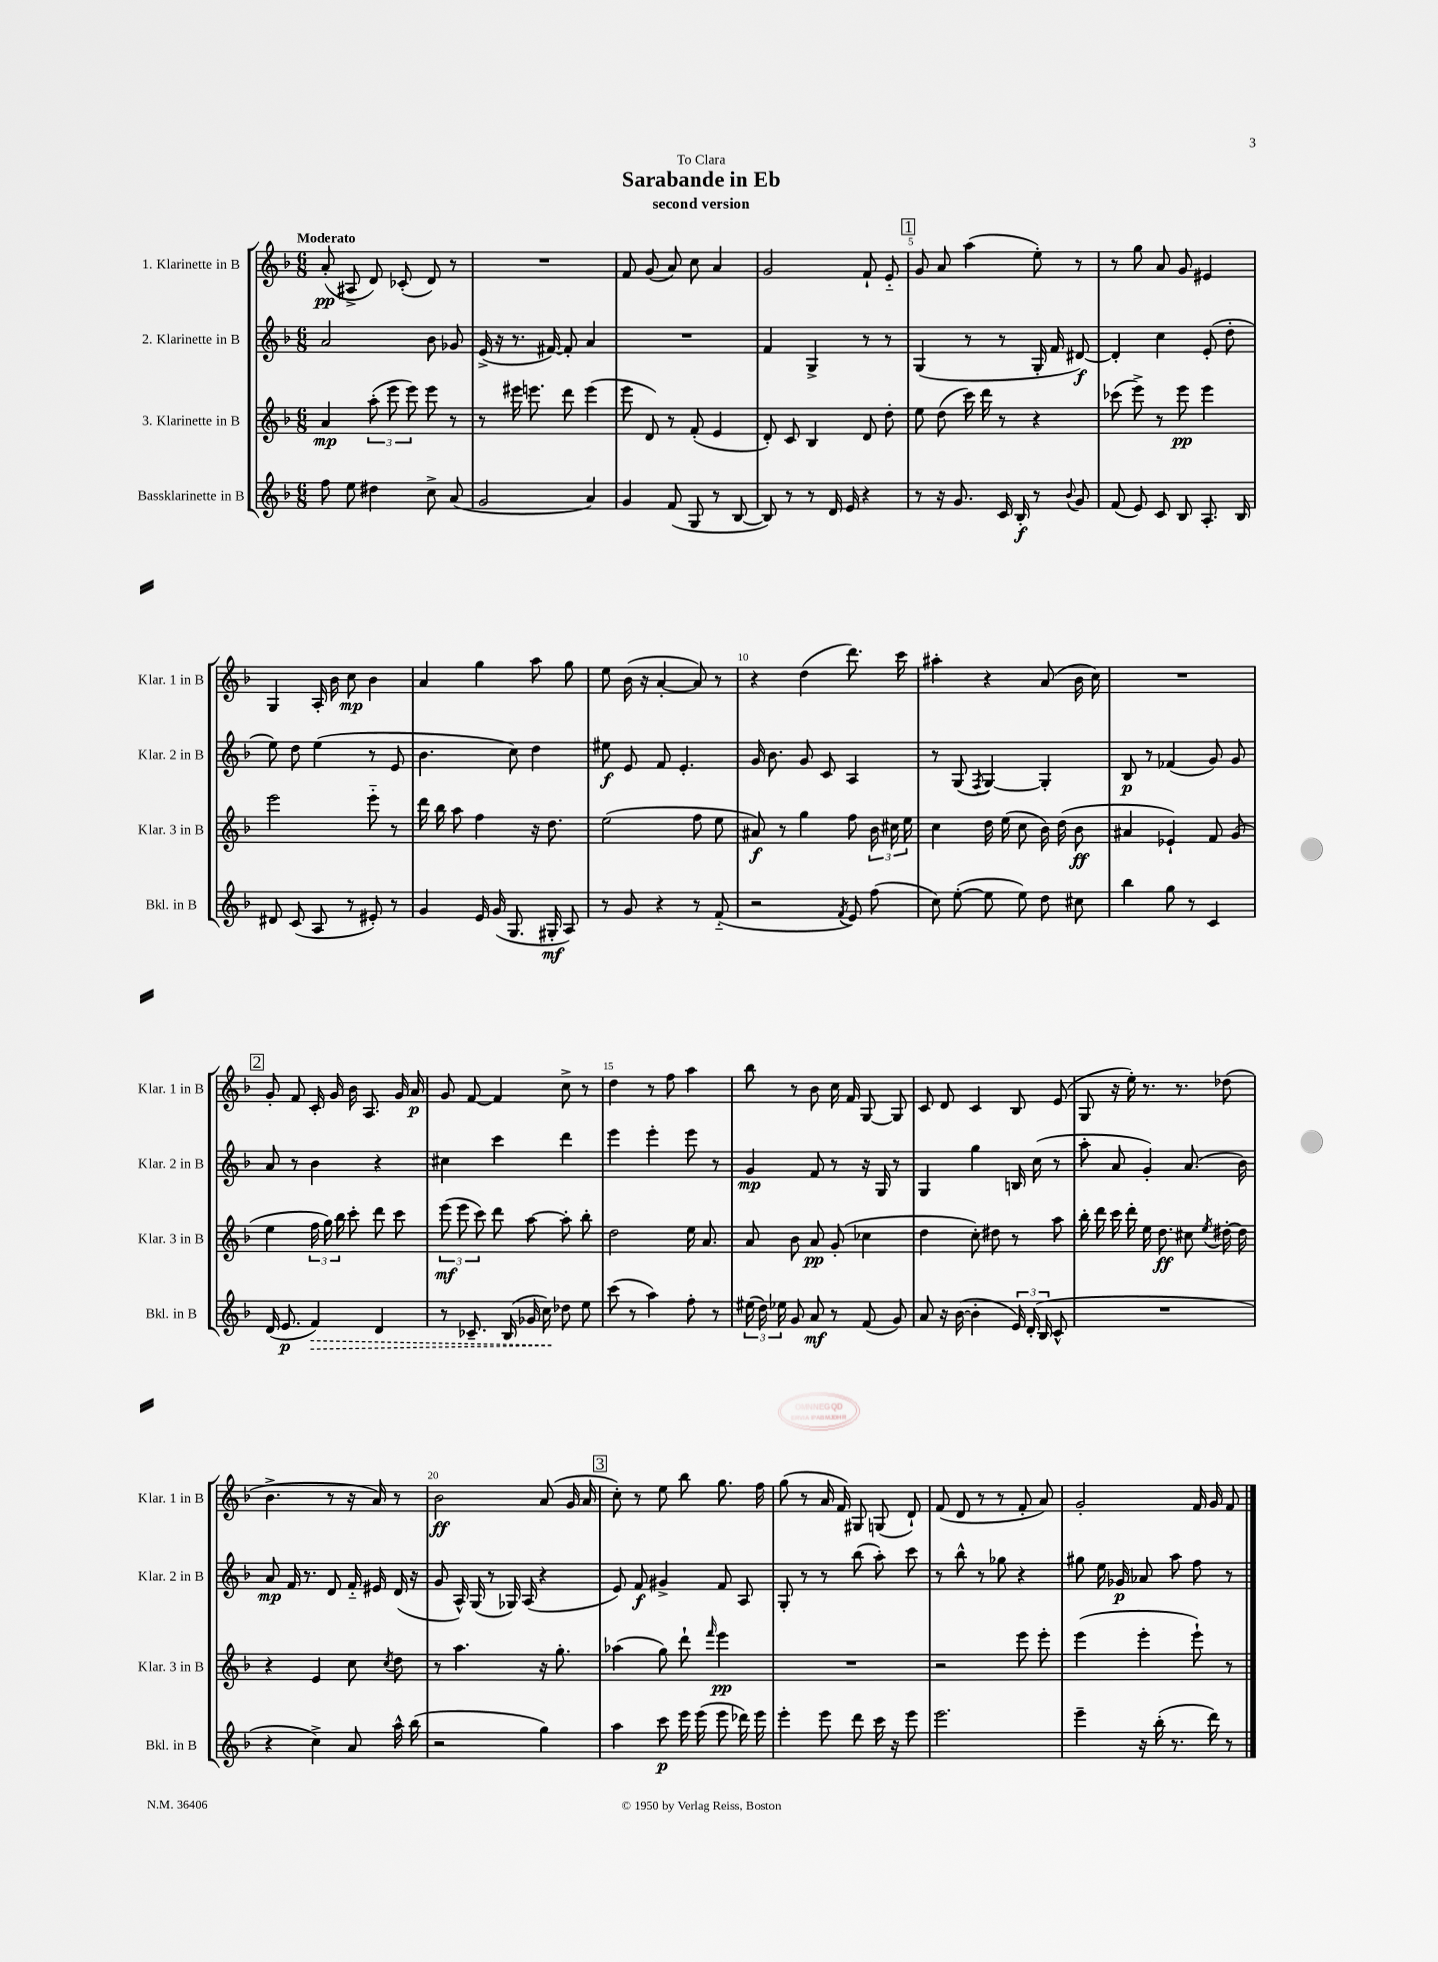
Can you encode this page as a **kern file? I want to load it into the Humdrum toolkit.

**kern	**kern	**kern	**kern
*staff4	*staff3	*staff2	*staff1
*clefG2	*clefG2	*clefG2	*clefG2
*k[b-]	*k[b-]	*k[b-]	*k[b-]
*M6/8	*M6/8	*M6/8	*M6/8
8ff	4a	2a	(8a'
8ee	.	.	8A#^
4dd#	(12aa'	.	8d)
.	12eee	.	.
.	.	.	(8c-'
.	12eee)	.	.
8cc^	8eee	8b-	8d)
(8a	8r	8g-	8r
=	=	=	=
2g	8r	(16e^	2.r
.	.	16r	.
.	16eee#	8.r	.
.	8.eee	.	.
.	.	[16f#)	.
.	8ddd	8f#']	.
4a)	(4eee	4a	.
=	=	=	=
4g	8eee	2.r	8f
.	8d)	.	(8g
(8f	8r	.	8a)
8G	(8f'	.	8cc
8r	4e	.	4a
[8B-	.	.	.
=	=	=	=
8B-])	8d')	4f	2g
8r	8c	.	.
8r	4B-	4G^	.
16d	.	.	.
16e	.	.	.
4r	8d	8r	8f`
.	8dd'	8r	8e'~
=	=	=	=
8r	8ee	(4G	8g
16r	(8dd	.	8a
8.g	.	.	.
.	16ccc)	8r	(4aa
.	16ddd	.	.
16c	8r	8r	.
16B-'	.	.	.
8r	4r	16G'	8ee')
.	.	16f	.
8qqb-	.	.	.
8g	.	[8d#)	8r
=	=	=	=
(8f	(8ccc-	4d#']	8r
8e)	8eee^)	.	8gg
8c	8r	4cc	8a
8B-	8eee	.	8g
8.A'	4eee	(8e'	4e#
.	.	8dd'	.
16B-	.	.	.
=	=	=	=
8d#	2eee	8ee)	4G
(8c	.	8dd	.
8A	.	(4ee	16A'
.	.	.	16b-
8r	.	.	8cc
8e#')	8eee'~	8r	4b-
8r	8r	8e	.
=	=	=	=
4g	16ddd	4.b-	4a
.	16bb-	.	.
.	8aa	.	.
16e	4ff	.	4gg
(16g	.	.	.
8.G	.	8cc)	.
.	16r	4dd	8aa
16G#'	8.dd	.	.
8A)	.	.	8gg
=	=	=	=
8r	(2ee	8ee#	8ee
8g	.	8e	(16b-
.	.	.	16r
4r	.	8f	[4a'
.	.	4.e'	.
8r	8ff	.	8a])
(8f'~	8ee	.	8r
=	=	=	=
2r	8a#)	16g	4r
.	.	8.b-	.
.	8r	.	.
.	4gg	8g	(4dd
.	.	8c	.
8qf	.	.	.
8e)	8ff	4A	8.ddd)
(8ff	24b-	.	.
.	24cc#	.	.
.	.	.	16ccc
.	24ee	.	.
=	=	=	=
8cc)	4cc	8r	4aa#'
([8ee'	.	(8G	.
.	.	8qF	.
8ee]	16dd	[4G)	4r
.	(16ee	.	.
8ee)	8cc	.	.
8dd	16b-)	4G']	(8a
.	(16dd	.	.
8cc#	8b-	.	16b-
.	.	.	16cc)
=	=	=	=
4bb-	4a#	8B-	2.r
.	.	8r	.
8gg	4e-`)	(4f-	.
8r	.	.	.
4c	8f	8g)	.
.	(8g	8g	.
=	=	=	=
(16d	4ee	8a	8g'
8.e	.	.	.
.	.	8r	8f
4f)	24ff	4b-	16c'
.	24gg)	.	.
.	.	.	16g
.	24bb-	.	.
.	8ccc'	.	16b-
.	.	.	8.A
4d	8ddd	4r	.
.	8ccc	.	16g
.	.	.	16a
=	=	=	=
8r	(12eee	4cc#	8g
.	12eee	.	.
8.c-~	.	.	[8f
.	12ccc)	.	.
.	8ddd	4ccc	4f]
(16B-	.	.	.
16g-	[8aa	.	.
16cc)	.	.	.
8dd-	8aa']	4ddd	8cc^
8ee	8bb-'	.	8r
=	=	=	=
(8ccc	2dd	4eee	4dd
8r	.	.	.
4aa)	.	4eee'	8r
.	.	.	8ff
8ff'	16ee	8eee	4aa
.	8.a	.	.
8r	.	8r	.
=	=	=	=
(24ee#	8a	4g	8bb-
24dd)	.	.	.
24ee-	.	.	.
8g	8b-	.	8r
8a	8a	8f	8b-
8r	(8g'	8r	16cc
.	.	.	16f
(8f	4cc-	16r	[8G
.	.	16G	.
8g)	.	8r	8G]
=	=	=	=
8a	4dd	4G	8c
16r	.	.	8d
([16b-	.	.	.
4b-']	8cc')	4gg	4c
.	8dd#	.	.
24e)	8r	16B	8B-
(24d'	.	.	.
.	.	(16cc	.
24B-	.	.	.
8c^^	8aa	8r	(8e
=	=	=	=
2.r	16bb-'	8aa'	8G
.	16ddd	.	.
.	16ccc	8a	16r
.	16ddd'	.	16ee')
.	16ee	4g')	8.r
.	8.dd	.	.
.	.	.	8.r
.	8cc#	(8.a	.
.	8qee	.	.
.	[16dd#'	.	(8dd-
.	16dd#]	16b-)	.
=	=	=	=
4r	4r	8a	4.b-^
.	.	16f	.
.	.	8.r	.
4cc^)	4e	.	.
.	.	8d	8r
8a	8cc	16f'~	16r
.	.	16e#	16a)
.	8qcc	.	.
16aa^^	8dd	(16d	8r
(16bb-	.	16r	.
=	=	=	=
2r	8r	8g	2b-
.	4.aa	16A^^)	.
.	.	(16G	.
.	.	8r	.
.	.	16G-)	.
.	.	(16A	.
4gg)	16r	4r	(8a
.	8.gg'	.	.
.	.	.	16g
.	.	.	16a
=	=	=	=
4aa	(4aa-	8e)	8cc')
.	.	8f	8r
8ccc	8gg)	4g#^	8ee
16eee	8ddd`	.	8bb-
(16eee	.	.	.
.	16qqfff	.	.
8eee	4eee	8f	8.gg
16ddd-)	.	8A	.
16eee	.	.	16ff
=	=	=	=
4eee'	2.r	8G'	(8gg
.	.	8r	8r
8eee	.	8r	16a
.	.	.	16f)
8ddd	.	(8bb-	8G#
16ccc	.	8aa')	(8G
16r	.	.	.
8eee	.	8ccc	8d`)
=	=	=	=
2.eee	2r	8r	(8f
.	.	8bb-^^	8d
.	.	8r	8r
.	.	8gg-	8r
.	8eee	4r	8f'
.	8eee'	.	8a)
=	=	=	=
4eee~	(4eee	8gg#	2g'
.	.	16ee	.
.	.	16g-	.
16r	4eee'	8a-	.
(16bb-'	.	.	.
8.r	.	8aa	.
.	8eee`)	8ff	16f
16ddd)	.	.	16g
8r	8r	8r	8f
==	==	==	==
*-	*-	*-	*-
